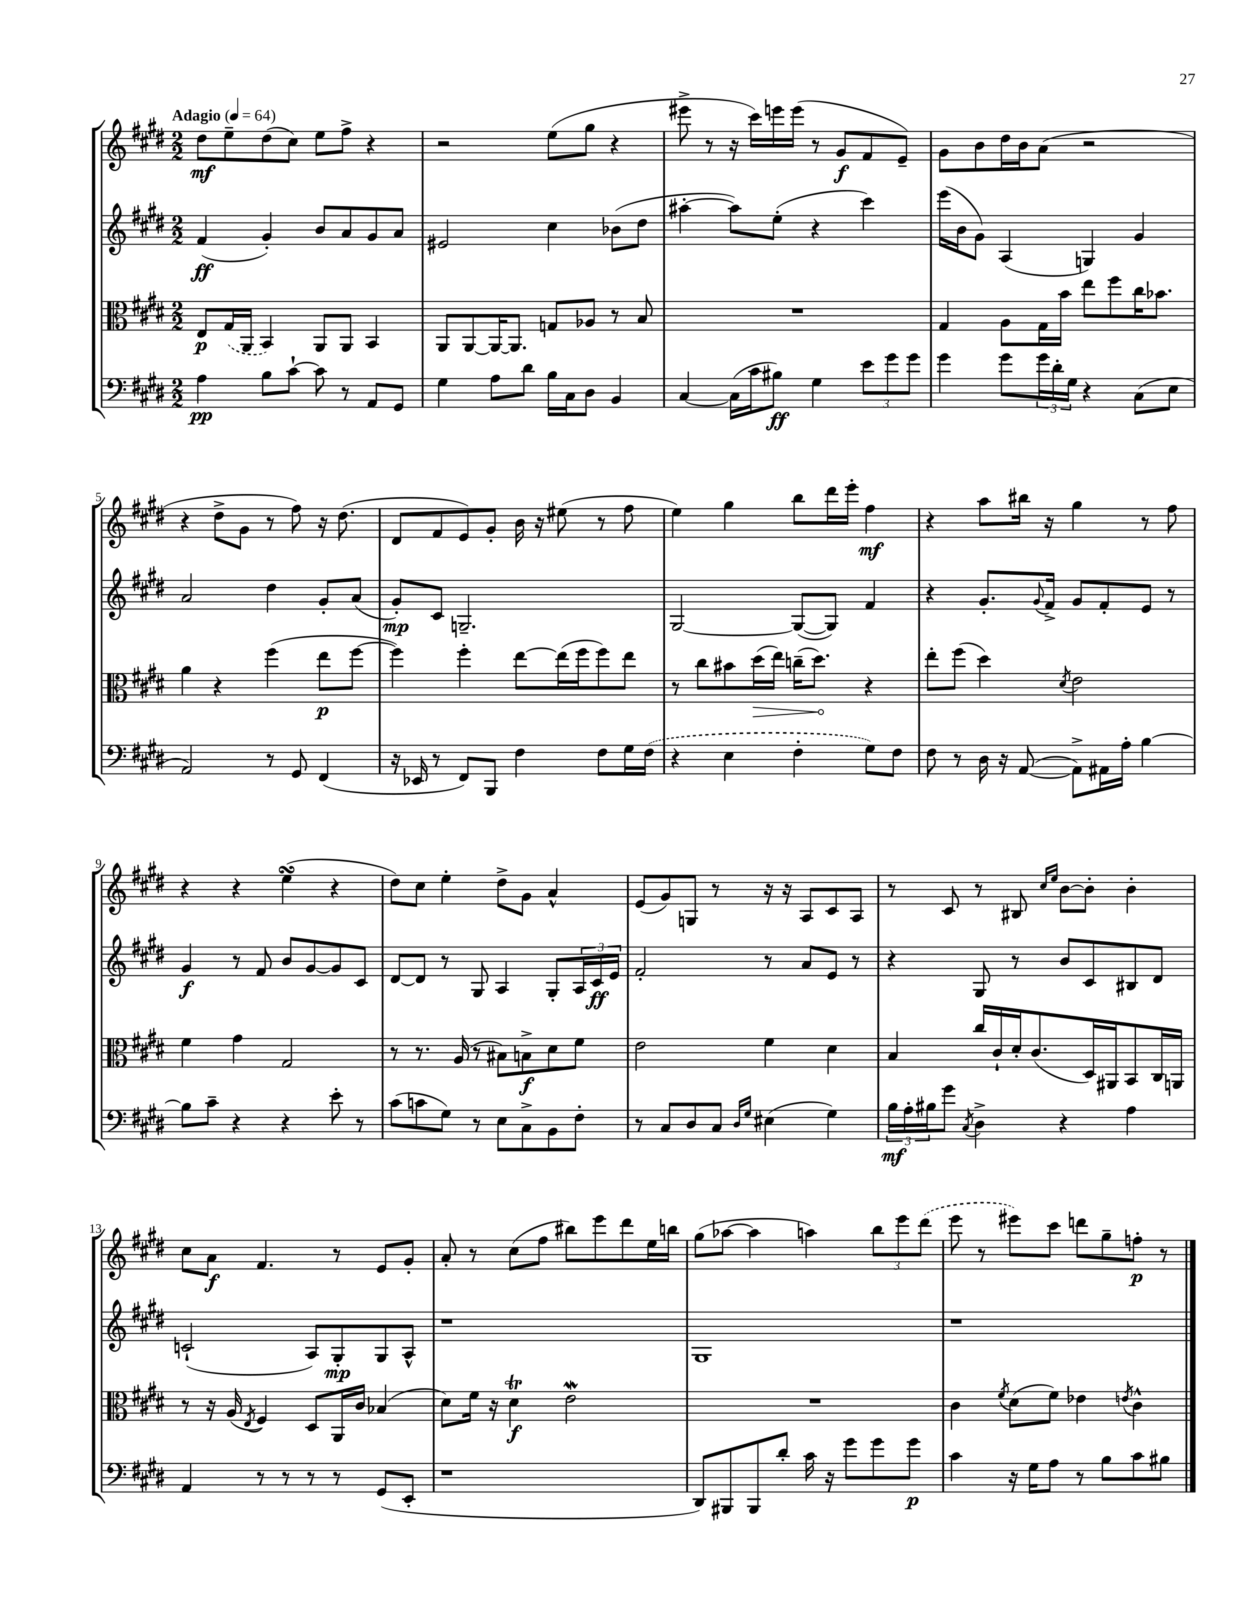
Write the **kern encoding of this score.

**kern	**kern	**kern	**kern
*staff4	*staff3	*staff2	*staff1
*clefF4	*clefC3	*clefG2	*clefG2
*k[f#c#g#d#]	*k[f#c#g#d#]	*k[f#c#g#d#]	*k[f#c#g#d#]
*M2/2	*M2/2	*M2/2	*M2/2
*MM64	*MM64	*MM64	*MM64
4A	8E	(4f#	8dd#
.	(16G#	.	8ee~
.	16AA	.	.
8B	4BB)	4g#')	(8dd#
[8c#`	.	.	8cc#)
8c#]	8AA	8b	8ee
8r	8AA	8a	8ff#^
8AA	4BB	8g#	4r
8GG#	.	8a	.
=	=	=	=
4G#	8AA	2e#	2r
.	[8AA	.	.
8A	16AA_	.	.
.	8.AA]	.	.
8d#	.	.	.
16B	8G	4cc#	(8ee
16C#	.	.	.
8D#	8A-	.	8gg#
4BB	8r	(8b-	4r
.	8B	8dd#	.
=	=	=	=
[4C#	1r	[4aa#'	8eee#^
.	.	.	8r
(16C#]	.	8aa#])	16r
16c#	.	.	16ccc#)
8B#)	.	(8ee'	16eee
.	.	.	(16eee
4G#	.	4r	8r
.	.	.	8g#
12e	.	4ccc#)	8f#
12g#	.	.	.
.	.	.	8e~)
12g#	.	.	.
=	=	=	=
4g#	4G#	(16eee	8g#
.	.	16b	.
.	.	8g#)	8b
8g#	8A	(4A	16dd#
.	.	.	16b
24g#	16G#	.	(8a
24d#'	.	.	.
.	16b	.	.
24G#	.	.	.
4r	8ee	4G)	2r
.	8ff#	.	.
(8C#	16cc#	4g#	.
.	8.b-	.	.
8E	.	.	.
=	=	=	=
2AA)	4a	2a	4r
.	4r	.	8dd#^
.	.	.	8g#
8r	(4ff#	4dd#	8r
8GG#	.	.	8ff#)
(4FF#	8ee	8g#'	16r
.	.	.	(8.dd#
.	[8ff#	(8a	.
=	=	=	=
16r	4ff#])	8g#')	8d#
16EE-	.	.	.
8r	.	8c#	8f#
8FF#)	4ff#'	2.G~	8e)
8BBB	.	.	8g#'
4F#	[8ee	.	16b
.	.	.	16r
.	(16ee]	.	(8ee#
.	16ff#	.	.
8F#	8ff#)	.	8r
16G#	8ee	.	8ff#
(16F#	.	.	.
=	=	=	=
4r	8r	[2G#	4ee)
.	8cc#	.	.
4E	8b#	.	4gg#
.	(16dd#	.	.
.	16ee)	.	.
4F#'	(16cc~	(8G#_	8bb
.	8.dd#)	.	.
.	.	8G#])	16ddd#
.	.	.	16eee'
8G#)	4r	4f#	4ff#
8F#	.	.	.
=	=	=	=
8F#	8ee'	4r	4r
8r	(8ff#	.	.
16D#	4dd#)	8.g#'	8aa
16r	.	.	.
([8AA	.	.	16bb#
.	.	8qqg#	.
.	.	16f#^	16r
.	8qd#	.	.
8AA^])	2e	8g#	4gg#
16AA#	.	8f#'	.
16A'	.	.	.
[4B	.	8e	8r
.	.	8r	8ff#
=	=	=	=
8B]	4f#	4g#	4r
8c#~	.	.	.
4r	4g#	8r	4r
.	.	8f#	.
4r	2G#	8b	(4ee
.	.	[8g#	.
8e'	.	8g#]	4r
8r	.	8c#	.
=	=	=	=
(8c#	8r	[8d#	8dd#)
8c	8.r	8d#]	8cc#
8G#)	.	8r	4ee'
.	(16A	.	.
8r	8r	8G#	.
8E	8B#)	4A	8dd#^
8C#^	8B^	.	8g#
8BB	8d#	8G#'	4a^^
8F#'	8f#	24A	.
.	.	24c#	.
.	.	24e	.
=	=	=	=
8r	2e	2f#'	(8e
8C#	.	.	8g#)
8D#	.	.	8G
8C#	.	.	8r
16qqD#	.	.	.
16qqG#	.	.	.
(4E#	4f#	8r	16r
.	.	.	16r
.	.	8a	8A
4G#)	4d#	8e	8c#
.	.	8r	8A
=	=	=	=
24B	4B	4r	8r
24A'	.	.	.
24B#	.	.	.
8g#	.	.	8c#
8qC#	.	.	.
4D#^	16cc#	8G#	8r
.	16c#`	.	.
.	16d#'	8r	8B#
.	(8.c#	.	.
.	.	.	16qqcc#
.	.	.	16qqee
4r	.	8b	[8b
.	16D#)	8c#	8b']
.	16AA#	.	.
4A	8BB	8B#	4b'
.	16C#	8d#	.
.	16AA	.	.
=	=	=	=
4AA	8r	(2c`	8cc#
.	16r	.	8a
.	(16A	.	.
.	8qE	.	.
8r	4F#)	.	4.f#
8r	.	.	.
8r	8D#	8A)	.
8r	16AA	8G#'	8r
.	16c#	.	.
(8GG#	(4B-	8G#	8e
8EE'	.	8A^^	8g#'
=	=	=	=
1r	8d#)	1r	8a'
.	16f#	.	8r
.	16r	.	.
.	4d#	.	(8cc#
.	.	.	8ff#
.	2e	.	8bb#)
.	.	.	8eee
.	.	.	8ddd#
.	.	.	16ee
.	.	.	16bb
=	=	=	=
8DD#)	1r	1G#	(8gg#
8BBB#	.	.	[8aa-
8BBB#	.	.	4aa-]
8d#'	.	.	.
16c#	.	.	4aa)
16r	.	.	.
8g#	.	.	.
8g#	.	.	12bb
.	.	.	12eee
8g#	.	.	.
.	.	.	(12ddd#
=	=	=	=
4c#	4c#	1r	8eee
.	.	.	8r
.	8qf#	.	.
16r	(8d#	.	8eee#)
16G#	.	.	.
8A	8f#)	.	8ccc#
8r	4e-	.	8ddd
8B	.	.	8gg#~
.	8qe	.	.
8c#	4c#^^	.	8ff'
8B#	.	.	8r
==	==	==	==
*-	*-	*-	*-
